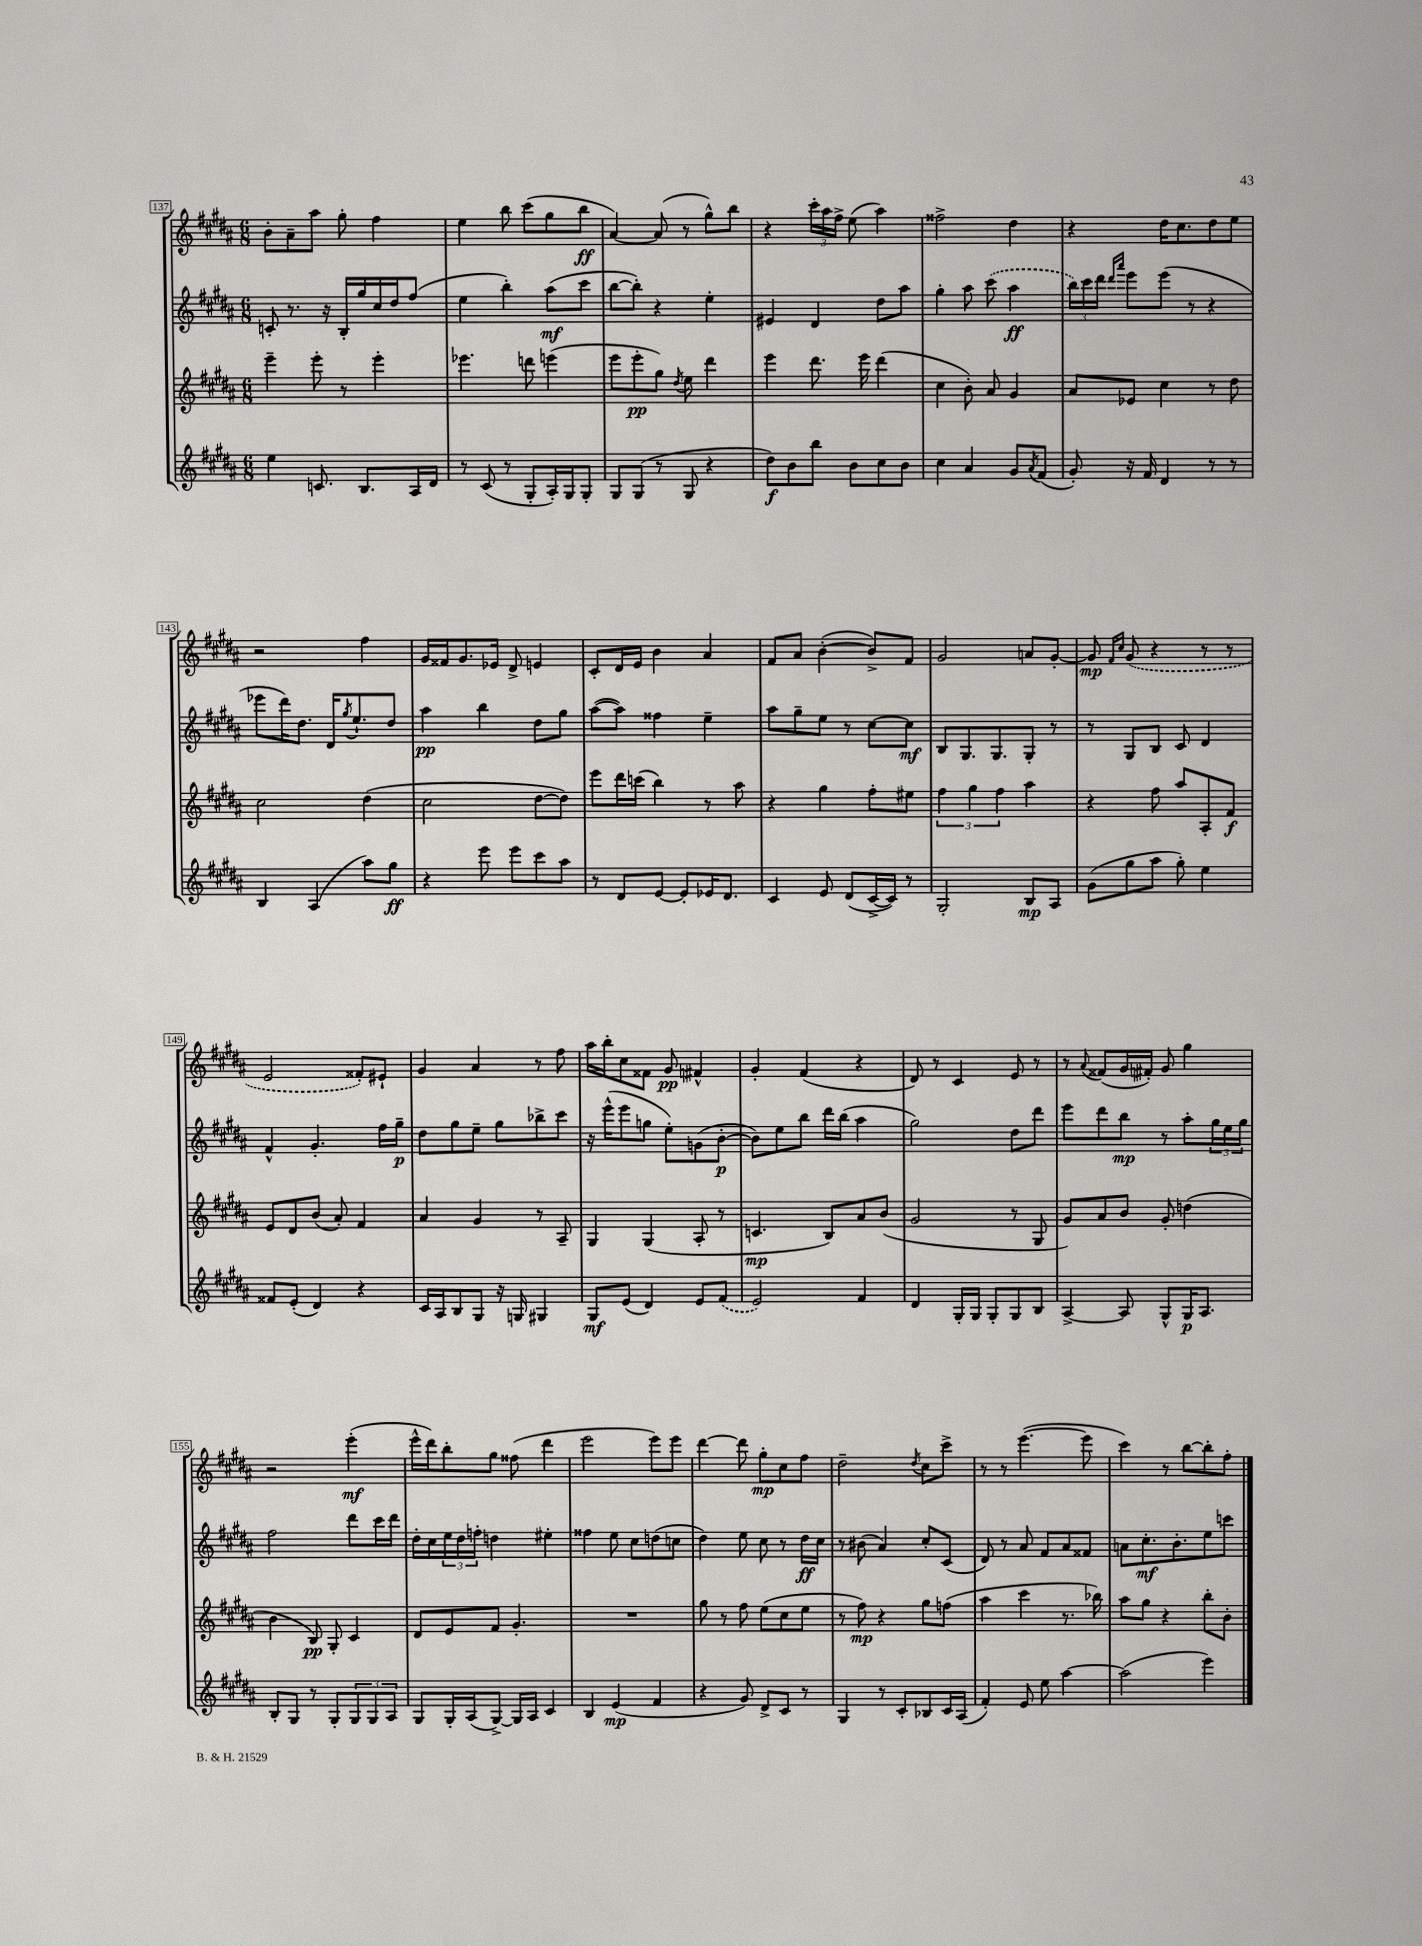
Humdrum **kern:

**kern	**dynam	**kern	**dynam	**kern	**dynam	**kern	**dynam
*part4	*part4	*part3	*part3	*part2	*part2	*part1	*part1
*staff4	*staff4	*staff3	*staff3	*staff2	*staff2	*staff1	*staff1
*clefG2	*	*clefG2	*	*clefG2	*	*clefG2	*
*k[f#c#g#d#a#]	*	*k[f#c#g#d#a#]	*	*k[f#c#g#d#a#]	*	*k[f#c#g#d#a#]	*
*M6/8	*	*M6/8	*	*M6/8	*	*M6/8	*
=137	=137	=137	=137	=137	=137	=137	=137
4ee\	.	4eee~\	.	8cn'/	.	8b'\L	.
.	.	.	.	8.r	.	8a#~\	.
8.cn/	.	8eee'\	.	.	.	8aa#\J	.
.	.	.	.	16r	.	.	.
.	.	8r	.	16B'/LL	.	8gg#'\	.
8.B/L	.	.	.	16gg#/	.	.	.
.	.	4eee'\	.	16cc#/	.	4ff#\	.
.	.	.	.	16dd#/J	.	.	.
16A#/L	.	.	.	(8ff#/J	.	.	.
16d#/JJ	.	.	.	.	.	.	.
=138	=138	=138	=138	=138	=138	=138	=138
8r	.	4.eee-X\	.	4ee\	.	4ee\	.
(8c#/	.	.	.	.	.	.	.
8r	.	.	.	4bb'\)	.	8bb\	.
8G#'/L	.	8dddn\	.	.	.	(8ccc#\L	.
16A#'/L)	.	(4eeen\	.	(8aa#\L	mf	8gg#\	.
16G#/J	.	.	.	.	.	.	.
8G#'/J	.	.	.	8ccc#\J	.	8bb\J	ff
=139	=139	=139	=139	=139	=139	=139	=139
8G#/L	.	8eee\L	.	[8bb\L	.	[4a#/)	.
(8G#/J	.	8eee'\	pp	8bb'\J])	.	.	.
8r	.	8gg#\J)	.	4r	.	(8a#/]	.
.	.	8qdd#/	.	.	.	.	.
8G#/	.	8ee\	.	.	.	8r	.
4r	.	4ddd#\	.	4ee'\	.	8gg#^^\L)	.
.	.	.	.	.	.	8bb\J	.
=140	=140	=140	=140	=140	=140	=140	=140
8dd#\L)	f	4eee\	.	4e#X/	.	4r	.
8b\	.	.	.	.	.	.	.
8bb\J	.	8.ddd#\	.	4d#/	.	24ccc#'\LL	.
.	.	.	.	.	.	24aa#\	.
.	.	.	.	.	.	24ff#^\JJ	.
8b\L	.	.	.	.	.	(8ee\	.
.	.	16eee\	.	.	.	.	.
8cc#\	.	(4ddd#\	.	8dd#\L	.	4aa#\)	.
8b\J	.	.	.	8aa#\J	.	.	.
=141	=141	=141	=141	=141	=141	=141	=141
4cc#\	.	4cc#\	.	4gg#'\	.	2ff##X^\	.
4a#/	.	8b'\)	.	8aa#\	.	.	.
.	.	8a#/	.	(8ccc#\	.	.	.
8g#/L	.	4g#/	.	4aa#\	ff	4dd#\	.
8qa#/	.	.	.	.	.	.	.
(8f#/J	.	.	.	.	.	.	.
=142	=142	=142	=142	=142	=142	=142	=142
8g#'/)	.	8a#/L	.	24bb\LL)	.	4r	.
.	.	.	.	24ccc#\	.	.	.
.	.	.	.	24ddd#\JJ	.	.	.
.	.	.	.	16qqddd#/LL	.	.	.
.	.	.	.	16qqaaa#/JJ	.	.	.
16r	.	8e-X/J	.	8eee\L	.	.	.
16f#/	.	.	.	.	.	.	.
4d#/	.	4cc#\	.	(8eee\J	.	16dd#\KL	.
.	.	.	.	.	.	8.cc#\	.
.	.	.	.	8r	.	.	.
8r	.	8r	.	4r	.	8dd#\	.
8r	.	8dd#\	.	.	.	8ee\J	.
!!LO:LB:g=z
=143	=143	=143	=143	=143	=143	=143	=143
4B/	.	2cc#\	.	8eee-X\L	.	2r	.
.	.	.	.	16ddd#\K)	.	.	.
.	.	.	.	8.dd#\J	.	.	.
(4A#/	.	.	.	.	.	.	.
.	.	.	.	16d#/KL	.	.	.
.	.	.	.	8qgg#/	.	.	.
.	.	.	.	8.ee`/	.	.	.
8aa#\L)	.	(4dd#\	.	.	.	4ff#\	.
8gg#\J	ff	.	.	8dd#/J	.	.	.
=144	=144	=144	=144	=144	=144	=144	=144
4r	.	2cc#\	.	4aa#\	pp	16g#/LL	.
.	.	.	.	.	.	16f##X/J	.
.	.	.	.	.	.	8.g#/	.
8eee\	.	.	.	4bb\	.	.	.
.	.	.	.	.	.	16e-X/Jk	.
8eee\L	.	.	.	.	.	8d#^/	.
8ccc#\	.	[8dd#\L	.	8dd#\L	.	4en/	.
8aa#\J	.	8dd#\J])	.	8gg#\J	.	.	.
=145	=145	=145	=145	=145	=145	=145	=145
8r	.	8eee\L	.	([8aa#\L	.	8c#'/L	.
8d#/L	.	16ddd#\L	.	8aa#\J])	.	16d#/L	.
.	.	(16cccn\JJ	.	.	.	16e/JJ	.
[8e/J	.	4bb\)	.	4ff##X\	.	4b\	.
8e'/L]	.	.	.	.	.	.	.
16e-X/K	.	8r	.	4ee~\	.	4a#/	.
8.d#/J	.	.	.	.	.	.	.
.	.	8aa#\	.	.	.	.	.
=146	=146	=146	=146	=146	=146	=146	=146
4c#/	.	4r	.	8aa#\L	.	8f#/L	.
.	.	.	.	8gg#~\	.	8a#/J	.
8e/	.	4gg#\	.	8ee\J	.	([4b'\	.
(8d#/L	.	.	.	8r	.	.	.
[16c#^/L	.	8ff#'\L	.	[8cc#\L	.	8b^/L])	.
16c#/JJ])	.	.	.	.	.	.	.
8r	.	8ee#X\J	.	8cc#\J]	mf	8f#/J	.
=147	=147	=147	=147	=147	=147	=147	=147
2G#'/	.	6ff#\	.	8B/L	.	2g#/	.
.	.	.	.	8.G#/	.	.	.
.	.	6gg#\	.	.	.	.	.
.	.	.	.	8.G#/	.	.	.
.	.	6ff#\	.	.	.	.	.
8B/L	mp	4aa#\	.	8G#'/J	.	8an/L	.
8A#/J	.	.	.	8r	.	[8g#'/J	.
=148	=148	=148	=148	=148	=148	=148	=148
(8g#\L	.	4r	.	8r	.	8g#/]	mp
.	.	.	.	.	.	16qqf#/LL	.
.	.	.	.	.	.	16qqcc#/JJ	.
8gg#\	.	.	.	8G#/L	.	(8g#/	.
8aa#\J	.	8ff#\	.	8B/J	.	4r	.
8gg#'\)	.	8aa#/L	.	8c#/	.	.	.
4ee\	.	8A#'/	.	4d#/	.	8r	.
.	.	8f#/J	f	.	.	8r	.
!!LO:LB:g=z
=149	=149	=149	=149	=149	=149	=149	=149
8f##X/L	.	8e/L	.	4f#^^/	.	2e/	.
(8e'/J	.	8d#/	.	.	.	.	.
4d#/)	.	(8b/J	.	4.g#'/	.	.	.
.	.	8a#'/)	.	.	.	.	.
4r	.	4f#/	.	.	.	8f##X'/L)	.
.	.	.	.	16ff#\LL	.	8e#X`/J	.
.	.	.	.	16gg#~\JJ	p	.	.
=150	=150	=150	=150	=150	=150	=150	=150
16c#/LL	.	4a#/	.	8dd#\L	.	4g#/	.
16A#/J	.	.	.	.	.	.	.
8B/	.	.	.	8gg#\	.	.	.
8G#/J	.	4g#/	.	8ee~\J	.	4a#/	.
16r	.	.	.	8gg#\L	.	.	.
16Gn/	.	.	.	.	.	.	.
4G#X/	.	8r	.	8bb-X^\	.	8r	.
.	.	8A#~/	.	8ccc#\J	.	8ff#\	.
=151	=151	=151	=151	=151	=151	=151	=151
8G#/L	mf	4G#/	.	16r	.	16aa#\LL	.
.	.	.	.	(16eee^^\KL	.	16bb'\J	.
(8e/J	.	.	.	8eee\	.	8cc#\	.
4d#/)	.	(4G#/	.	8ggn\J	.	8f##X\J	.
.	.	.	.	8ee'\L)	.	8g#/	pp
8e/L	.	8A#'/	.	(8gn\	.	4f#X^^/	.
(8f#/J	.	8r	.	[8b'\J	p	.	.
=152	=152	=152	=152	=152	=152	=152	=152
2e/)	.	4.cn/	mp	8b\L])	.	4g#'/	.
.	.	.	.	8ee\	.	.	.
.	.	.	.	8bb\J	.	(4f#/	.
.	.	8B/L)	.	16ddd#\LL	.	.	.
.	.	.	.	(16bb\JJ	.	.	.
4f#/	.	8a#/	.	4aa#\	.	4r	.
.	.	(8b/J	.	.	.	.	.
=153	=153	=153	=153	=153	=153	=153	=153
4d#/	.	2g#/	.	2gg#\)	.	8d#/)	.
.	.	.	.	.	.	8r	.
16G#'/LL	.	.	.	.	.	4c#/	.
16G#/JJ	.	.	.	.	.	.	.
8G#'/L	.	.	.	.	.	.	.
8G#/	.	8r	.	8dd#\L	.	8e/	.
8B/J	.	8G#/	.	8ddd#\J	.	8r	.
=154	=154	=154	=154	=154	=154	=154	=154
[4A#^/	.	8g#/L)	.	8eee\L	.	8r	.
.	.	.	.	.	.	8qqa#/	.
.	.	8a#/	.	8ddd#\	.	(8f##X/L	.
8A#/]	.	8b/J	.	8bb\J	mp	16g#/L	.
.	.	.	.	.	.	16f#X'/JJ)	.
8G#^^/L	.	8g#'/	.	8r	.	8g#/	.
16G#/K	p	(4ddn\	.	8aa#'\L	.	4gg#\	.
8.A#/J	.	.	.	.	.	.	.
.	.	.	.	24gg#\L	.	.	.
.	.	.	.	24ee\	.	.	.
.	.	.	.	24gg#\JJ	.	.	.
!!LO:LB:g=z
=155	=155	=155	=155	=155	=155	=155	=155
8B'/L	.	4b\	.	2ff#\	.	2r	.
8G#/J	.	.	.	.	.	.	.
8r	.	8B/)	pp	.	.	.	.
8G#'/L	.	8G#'/	.	.	.	.	.
12G#/	.	4c#/	.	8ddd#\L	.	(4eee'\	mf
12G#/	.	.	.	.	.	.	.
.	.	.	.	16ccc#\L	.	.	.
12A#/J	.	.	.	.	.	.	.
.	.	.	.	16ddd#\JJ	.	.	.
=156	=156	=156	=156	=156	=156	=156	=156
8G#/L	.	8d#/L	.	16dd#'\LL	.	16eee^^\LL	.
.	.	.	.	16cc#\	.	16ddd#\J)	.
16G#'/L	.	8e/	.	24ee\	.	8bb'\	.
.	.	.	.	24dd#\	.	.	.
(16A#/J	.	.	.	.	.	.	.
.	.	.	.	24ffn'\JJ	.	.	.
[8G#^/J)	.	8f#/J	.	4ddn\	.	8gg#\J	.
16G#/LL]	.	4.g#'/	.	.	.	(8ff##X\	.
16A#/JJ	.	.	.	.	.	.	.
4c#/	.	.	.	4ee#X'\	.	4ddd#\	.
=157	=157	=157	=157	=157	=157	=157	=157
4B/	.	2.r	.	4ff##X\	.	2eee\	.
(4e/	mp	.	.	8ee\	.	.	.
.	.	.	.	8cc#\L	.	.	.
4f#/	.	.	.	(8ddn\	.	8eee\L)	.
.	.	.	.	8ccn\J	.	8eee\J	.
=158	=158	=158	=158	=158	=158	=158	=158
4r	.	8gg#\	.	4dd#\)	.	[4ddd#\	.
.	.	8r	.	.	.	.	.
8g#/)	.	8ff#\	.	8ee\	.	8ddd#\]	.
8d#^/L	.	(8ee\L	.	8cc#\	.	8gg#'\L	mp
8c#/J	.	8cc#\	.	8r	.	8cc#\	.
8r	.	8ee\J	.	16dd#\LL	ff	8ff#\J	.
.	.	.	.	16cc#\JJ	.	.	.
=159	=159	=159	=159	=159	=159	=159	=159
4G#/	.	8r	.	8r	.	2dd#~\	.
.	.	8ff#\)	mp	(8b#X\	.	.	.
8r	.	4r	.	4a#/)	.	.	.
8c#'/L	.	.	.	.	.	.	.
.	.	.	.	.	.	8qdd#/	.
8B-X/	.	8gg#\L	.	8cc#'/L	.	8cc#\L	.
16c#/L	.	(8ffn\J	.	(8c#/J	.	8ccc#^\J	.
(16A#/JJ	.	.	.	.	.	.	.
=160	=160	=160	=160	=160	=160	=160	=160
4f#'/)	.	4aa#\	.	8d#/)	.	8r	.
.	.	.	.	8r	.	8r	.
8e/	.	4ccc#\	.	8a#/	.	([4.eee\	.
8ee\	.	.	.	8f#/L	.	.	.
[4aa#\	.	8.r	.	8a#/	.	.	.
.	.	.	.	8f##X/J	.	8eee\]	.
.	.	16bb-X\)	.	.	.	.	.
=161	=161	=161	=161	=161	=161	=161	=161
(2aa#\]	.	8aa#\L	.	8an\L	.	4ccc#\)	.
.	.	8gg#\J	.	8.cc#'\	mf	.	.
.	.	4r	.	.	.	8r	.
.	.	.	.	8.b'\	.	.	.
.	.	.	.	.	.	[8bb\L	.
4eee\)	.	8bb'\L	.	8ee\	.	8bb'\]	.
.	.	8b'\J	.	8cccn\J	.	8ff#'\J	.
==	==	==	==	==	==	==	==
*-	*-	*-	*-	*-	*-	*-	*-
